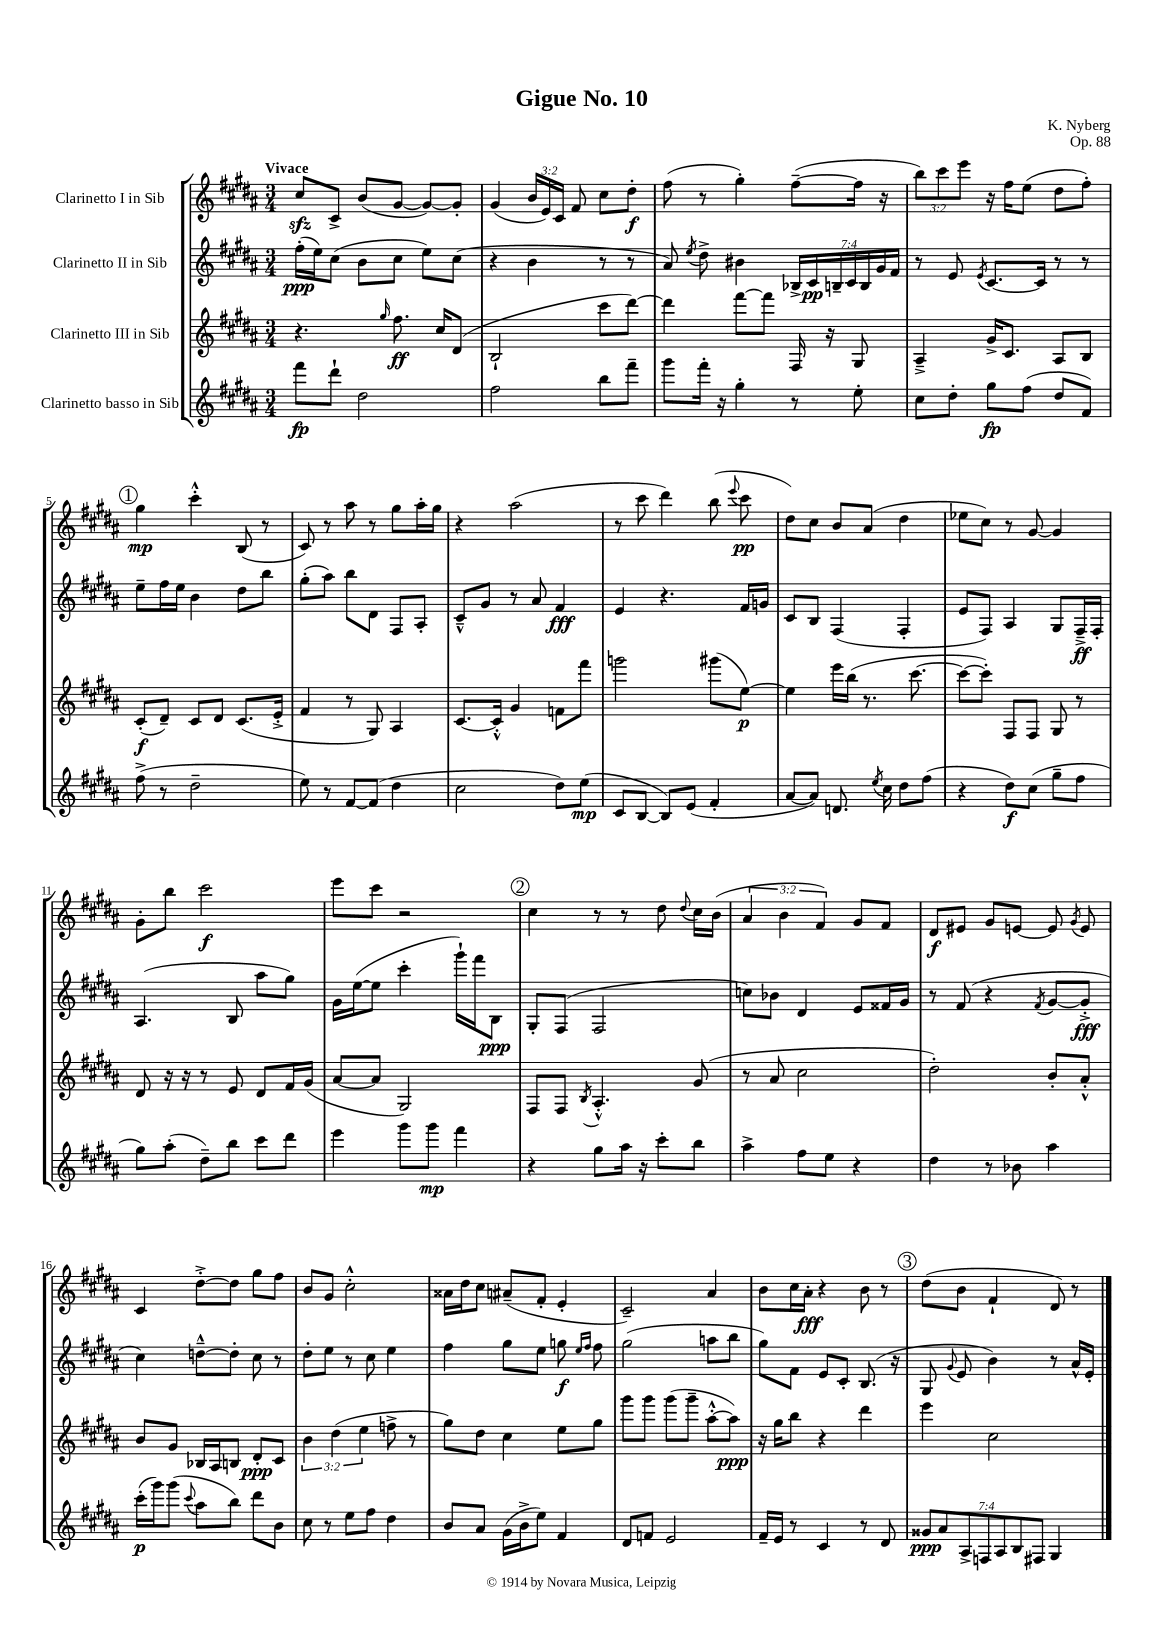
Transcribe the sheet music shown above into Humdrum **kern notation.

**kern	**dynam	**kern	**dynam	**kern	**dynam	**kern	**dynam
*part4	*part4	*part3	*part3	*part2	*part2	*part1	*part1
*staff4	*staff4	*staff3	*staff3	*staff2	*staff2	*staff1	*staff1
*I"Clarinetto basso in Sib	*	*I"Clarinetto III in Sib	*	*I"Clarinetto II in Sib	*	*I"Clarinetto I in Sib	*
*clefG2	*	*clefG2	*	*clefG2	*	*clefG2	*
*k[f#c#g#d#a#]	*	*k[f#c#g#d#a#]	*	*k[f#c#g#d#a#]	*	*k[f#c#g#d#a#]	*
*M3/4	*	*M3/4	*	*M3/4	*	*M3/4	*
=1	=1	=1	=1	=1	=1	=1	=1
!	!	!	!	!	!	!LO:TX:a:B:t=Vivace	!
8fff#\L	fp	4.r	.	(16ff#'\LL	ppp	8cc#zz/L	.
.	.	.	.	16ee\J)	.	.	.
8ddd#`\J	.	.	.	(8cc#\J	.	8c#^/J	.
2dd#\	.	.	.	8b\L	.	(8b/L	.
.	.	16qqgg#/	.	.	.	.	.
.	.	8.ff#\	ff	8cc#\J	.	[8g#/J	.
.	.	.	.	8ee\L)	.	8g#/L_)	.
.	.	16cc#/KL	.	.	.	.	.
.	.	(8d#/J	.	(8cc#\J	.	8g#'/J]	.
=2	=2	=2	=2	=2	=2	=2	=2
2ff#\	.	2B`/	.	4r	.	(4g#/	.
.	.	.	.	4b\	.	24b/LL	.
.	.	.	.	.	.	24e/)	.
.	.	.	.	.	.	24c#/JJ	.
.	.	.	.	.	.	8f#/	.
8bb\L	.	8ccc#\L	.	8r	.	8cc#\L	.
8fff#~\J	.	[8ddd#\J)	.	8r	.	8dd#'\J	f
=3	=3	=3	=3	=3	=3	=3	=3
8ggg#\L	.	4ddd#\]	.	8a#/)	.	(8ff#\	.
.	.	.	.	8qee/	.	.	.
16fff#'\Jk	.	.	.	8dd#^\	.	8r	.
16r	.	.	.	.	.	.	.
4gg#'\	.	[8fff#\L	.	4b#X\	.	4gg#'\)	.
.	.	8fff#\J]	.	.	.	.	.
8r	.	16F#/	.	28B-X^/LL	.	([8ff#~\L	.
.	.	.	.	28c#/	pp	.	.
.	.	16r	.	.	.	.	.
.	.	.	.	28Bn~/	.	.	.
.	.	.	.	28c#/	.	.	.
8ee'\	.	8G#/	.	.	.	16ff#\Jk]	.
.	.	.	.	28B/	.	.	.
.	.	.	.	28g#/	.	.	.
.	.	.	.	.	.	16r	.
.	.	.	.	28f#/JJ	.	.	.
=4	=4	=4	=4	=4	=4	=4	=4
8cc#\L	.	4A#~^/	.	8r	.	12bb\L)	.
.	.	.	.	.	.	12ccc#\	.
8dd#'\J	.	.	.	8e/	.	.	.
.	.	.	.	.	.	12eee\J	.
.	.	.	.	8qe/	.	.	.
8gg#\L	fp	16g#^/KL	.	[8.c#/L	.	16r	.
.	.	8.c#/J	.	.	.	16ff#\KL	.
(8ff#\J	.	.	.	.	.	(8ee\J	.
.	.	.	.	16c#/Jk]	.	.	.
8dd#/L	.	8A#/L	.	8r	.	8dd#\L	.
8f#/J)	.	8B/J	.	8r	.	8ff#'\J)	.
!!LO:LB:g=z
!!LO:REH:place=s1:t=1
=5	=5	=5	=5	=5	=5	=5	=5
(8ff#^\	.	(8c#'/L	f	8ee~\L	.	4gg#\	mp
8r	.	8d#~/J)	.	16ff#\L	.	.	.
.	.	.	.	16ee\JJ	.	.	.
2dd#~\	.	8c#/L	.	4b\	.	4ccc#'^^\	.
.	.	8d#/J	.	.	.	.	.
.	.	(8.c#/L	.	8dd#\L	.	(8B/	.
.	.	.	.	8bb\J	.	8r	.
.	.	16e'^/Jk	.	.	.	.	.
=6	=6	=6	=6	=6	=6	=6	=6
8ee\)	.	4f#/	.	(8gg#'\L	.	8c#/)	.
8r	.	.	.	8aa#\J)	.	8r	.
[8f#/L	.	8r	.	8bb\L	.	8aa#\	.
(8f#/J]	.	8G#/)	.	8d#\J	.	8r	.
4dd#\	.	4A#/	.	8F#/L	.	8gg#\L	.
.	.	.	.	8A#'/J	.	16aa#'\L	.
.	.	.	.	.	.	16gg#\JJ	.
=7	=7	=7	=7	=7	=7	=7	=7
2cc#\	.	[8.c#/L	.	8c#~^^/L	.	4r	.
.	.	.	.	8g#/J	.	.	.
.	.	16c#'^^/Jk]	.	.	.	.	.
.	.	4g#/	.	8r	.	(2aa#\	.
.	.	.	.	8a#/	.	.	.
8dd#\L)	.	8fn\L	.	4f#/	fff	.	.
(8ee\J	mp	8fff#\J	.	.	.	.	.
=8	=8	=8	=8	=8	=8	=8	=8
8c#/L	.	2gggn\	.	4e/	.	8r	.
[8B/J	.	.	.	.	.	8ccc#\	.
8B/L])	.	.	.	4.r	.	4ddd#\)	.
(8e/J	.	.	.	.	.	.	.
4f#'/	.	(8ggg#X\L	.	.	.	(8bb\	.
.	.	.	.	.	.	8qqeee/	.
.	.	[8ee\J)	p	16f#/LL	.	8ccc#\	pp
.	.	.	.	16gn/JJ	.	.	.
=9	=9	=9	=9	=9	=9	=9	=9
[8a#/L	.	4ee\]	.	8c#/L	.	8dd#\L)	.
8a#/J])	.	.	.	8B/J	.	8cc#\J	.
8.dn/	.	16eee\LL	.	(4F#/	.	8b/L	.
.	.	(16bb\JJ	.	.	.	.	.
.	.	8.r	.	.	.	(8a#/J	.
8qee/	.	.	.	.	.	.	.
16cc#\	.	.	.	.	.	.	.
8dd#\L	.	.	.	4F#'/	.	4dd#\	.
.	.	[8.ccc#\	.	.	.	.	.
(8ff#\J	.	.	.	.	.	.	.
=10	=10	=10	=10	=10	=10	=10	=10
4r	.	8ccc#\L_	.	8e/L	.	8ee-X\L	.
.	.	8ccc#'\J])	.	8F#/J)	.	8cc#\J)	.
8dd#\L)	f	8F#/L	.	4A#/	.	8r	.
(8cc#\J	.	8F#/J	.	.	.	[8g#/	.
8gg#~\L	.	8G#/	.	8G#/L	.	4g#/]	.
8ff#\J	.	8r	.	16F#~^/L	ff	.	.
.	.	.	.	16F#'/JJ	.	.	.
!!LO:LB:g=z
=11	=11	=11	=11	=11	=11	=11	=11
8gg#\L)	.	8d#/	.	(4.A#/	.	8g#'\L	.
(8aa#'\J	.	16r	.	.	.	8bb\J	.
.	.	16r	.	.	.	.	.
8dd#~\L)	.	8r	.	.	.	2ccc#\	f
8bb\J	.	8e/	.	8B/	.	.	.
8ccc#\L	.	8d#/L	.	8aa#\L	.	.	.
8ddd#\J	.	16f#/L	.	8gg#\J)	.	.	.
.	.	(16g#/JJ	.	.	.	.	.
=12	=12	=12	=12	=12	=12	=12	=12
4eee\	.	[8a#/L	.	16g#\LL	.	8eee\L	.
.	.	.	.	([16ee\J	.	.	.
.	.	8a#/J]	.	8ee\J]	.	8ccc#\J	.
8ggg#\L	.	2G#/)	.	4ccc#'\	.	2r	.
8ggg#\J	mp	.	.	.	.	.	.
4fff#\	.	.	.	16ggg#`\LL)	.	.	.
.	.	.	.	16fff#\J	.	.	.
.	.	.	.	8B\J	ppp	.	.
!!LO:REH:place=s1:t=2
=13	=13	=13	=13	=13	=13	=13	=13
4r	.	8F#/L	.	8G#'/L	.	4cc#\	.
.	.	8F#/J	.	(8F#/J	.	.	.
.	.	8qB/	.	.	.	.	.
8gg#\L	.	4.A#'^^/	.	2F#/	.	8r	.
16aa#\Jk	.	.	.	.	.	8r	.
16r	.	.	.	.	.	.	.
8ccc#'\L	.	.	.	.	.	8dd#\	.
.	.	.	.	.	.	8qqdd#/	.
8bb\J	.	(8g#/	.	.	.	16cc#\LL	.
.	.	.	.	.	.	(16b\JJ	.
=14	=14	=14	=14	=14	=14	=14	=14
4aa#^\	.	8r	.	8ccn\L)	.	6a#/	.
.	.	8a#/	.	8b-X\J	.	.	.
.	.	.	.	.	.	6b\	.
8ff#\L	.	2cc#\	.	4d#/	.	.	.
.	.	.	.	.	.	6f#/)	.
8ee\J	.	.	.	.	.	.	.
4r	.	.	.	8e/L	.	8g#/L	.
.	.	.	.	16f##X/L	.	8f#/J	.
.	.	.	.	16g#/JJ	.	.	.
=15	=15	=15	=15	=15	=15	=15	=15
4dd#\	.	2dd#'\)	.	8r	.	8d#/L	f
.	.	.	.	(8f#/	.	8e#X/J	.
8r	.	.	.	4r	.	8g#/L	.
8b-X\	.	.	.	.	.	[8en/J	.
.	.	.	.	8qf#/	.	.	.
4aa#\	.	8b'/L	.	[8g#/L	.	8e/]	.
.	.	.	.	.	.	8qg#/	.
.	.	8a#'^^/J	.	8g#'^/J]	fff	8e/	.
!!LO:LB:g=z
=16	=16	=16	=16	=16	=16	=16	=16
(16ccc#'\LL	p	8b/L	.	4cc#\)	.	4c#/	.
16ggg#\J)	.	.	.	.	.	.	.
(8ggg#\J	.	8g#/J	.	.	.	.	.
8qqccc#/	.	.	.	.	.	.	.
8aa#\L	.	16B-X/LL	.	[8ddn~^^\L	.	[8dd#'^\L	.
.	.	16A#/J	.	.	.	.	.
8bb\J)	.	8Bn/J	.	8dd'\J]	.	8dd#\J]	.
8ddd#\L	.	8d#'/L	ppp	8cc#\	.	8gg#\L	.
8b\J	.	8c#/J	.	8r	.	8ff#\J	.
=17	=17	=17	=17	=17	=17	=17	=17
8cc#\	.	6b\	.	8dd#'\L	.	8b/L	.
8r	.	.	.	8ee\J	.	8g#/J	.
.	.	(6dd#\	.	.	.	.	.
8ee\L	.	.	.	8r	.	2cc#'^^\	.
.	.	6ee\	.	.	.	.	.
8ff#\J	.	.	.	8cc#\	.	.	.
4dd#\	.	8ffn^\	.	4ee\	.	.	.
.	.	8r	.	.	.	.	.
=18	=18	=18	=18	=18	=18	=18	=18
8b/L	.	8gg#\L)	.	4ff#\	.	16a##X\LL	.
.	.	.	.	.	.	16dd#\J	.
8a#/J	.	8dd#\J	.	.	.	8cc#\J	.
(16g#\LL	.	4cc#\	.	8gg#\L	.	(8a#X~/L	.
16b^\J	.	.	.	.	.	.	.
8ee\J)	.	.	.	8ee\J	.	8f#'/J	.
4f#/	.	8ee\L	.	8ggn\	f	4e'/	.
.	.	.	.	16qqee/LL	.	.	.
.	.	.	.	16qqff#/JJ	.	.	.
.	.	8gg#\J	.	8ff#\	.	.	.
=19	=19	=19	=19	=19	=19	=19	=19
8d#/L	.	8ggg#\L	.	(2gg#\	.	2c#~/)	.
8fn/J	.	8ggg#\J	.	.	.	.	.
2e/	.	(8ggg#\L	.	.	.	.	.
.	.	8ggg#~\J	.	.	.	.	.
.	.	[8aa#'^^\L	.	8aan\L	.	4a#/	.
.	.	8aa#\J])	ppp	8bb\J	.	.	.
=20	=20	=20	=20	=20	=20	=20	=20
16f#~/LL	.	16r	.	8gg#\L)	.	8b\L	.
16e/JJ	.	16gg#\KL	.	.	.	.	.
8r	.	8bb\J	.	8f#\J	.	16cc#\L	.
.	.	.	.	.	.	16a#'\JJ	fff
4c#/	.	4r	.	8e/L	.	4r	.
.	.	.	.	8c#'/J	.	.	.
8r	.	4ddd#\	.	(8.B/	.	8b\	.
8d#/	.	.	.	.	.	8r	.
.	.	.	.	16r	.	.	.
!!LO:REH:place=s1:t=3
=21	=21	=21	=21	=21	=21	=21	=21
14g##X/L	ppp	4eee\	.	8G#/	.	(8dd#\L	.
14a#/	.	.	.	.	.	.	.
.	.	.	.	8qqg#/	.	.	.
.	.	.	.	8e/	.	8b\J	.
14A#^/	.	.	.	.	.	.	.
14Fn/	.	.	.	.	.	.	.
.	.	2cc#\	.	4b\)	.	4f#`/	.
14A#/	.	.	.	.	.	.	.
14B/	.	.	.	.	.	.	.
14F#X/J	.	.	.	.	.	.	.
4G#/	.	.	.	8r	.	8d#/)	.
.	.	.	.	16a#^^/LL	.	8r	.
.	.	.	.	16e'/JJ	.	.	.
==	==	==	==	==	==	==	==
*-	*-	*-	*-	*-	*-	*-	*-
